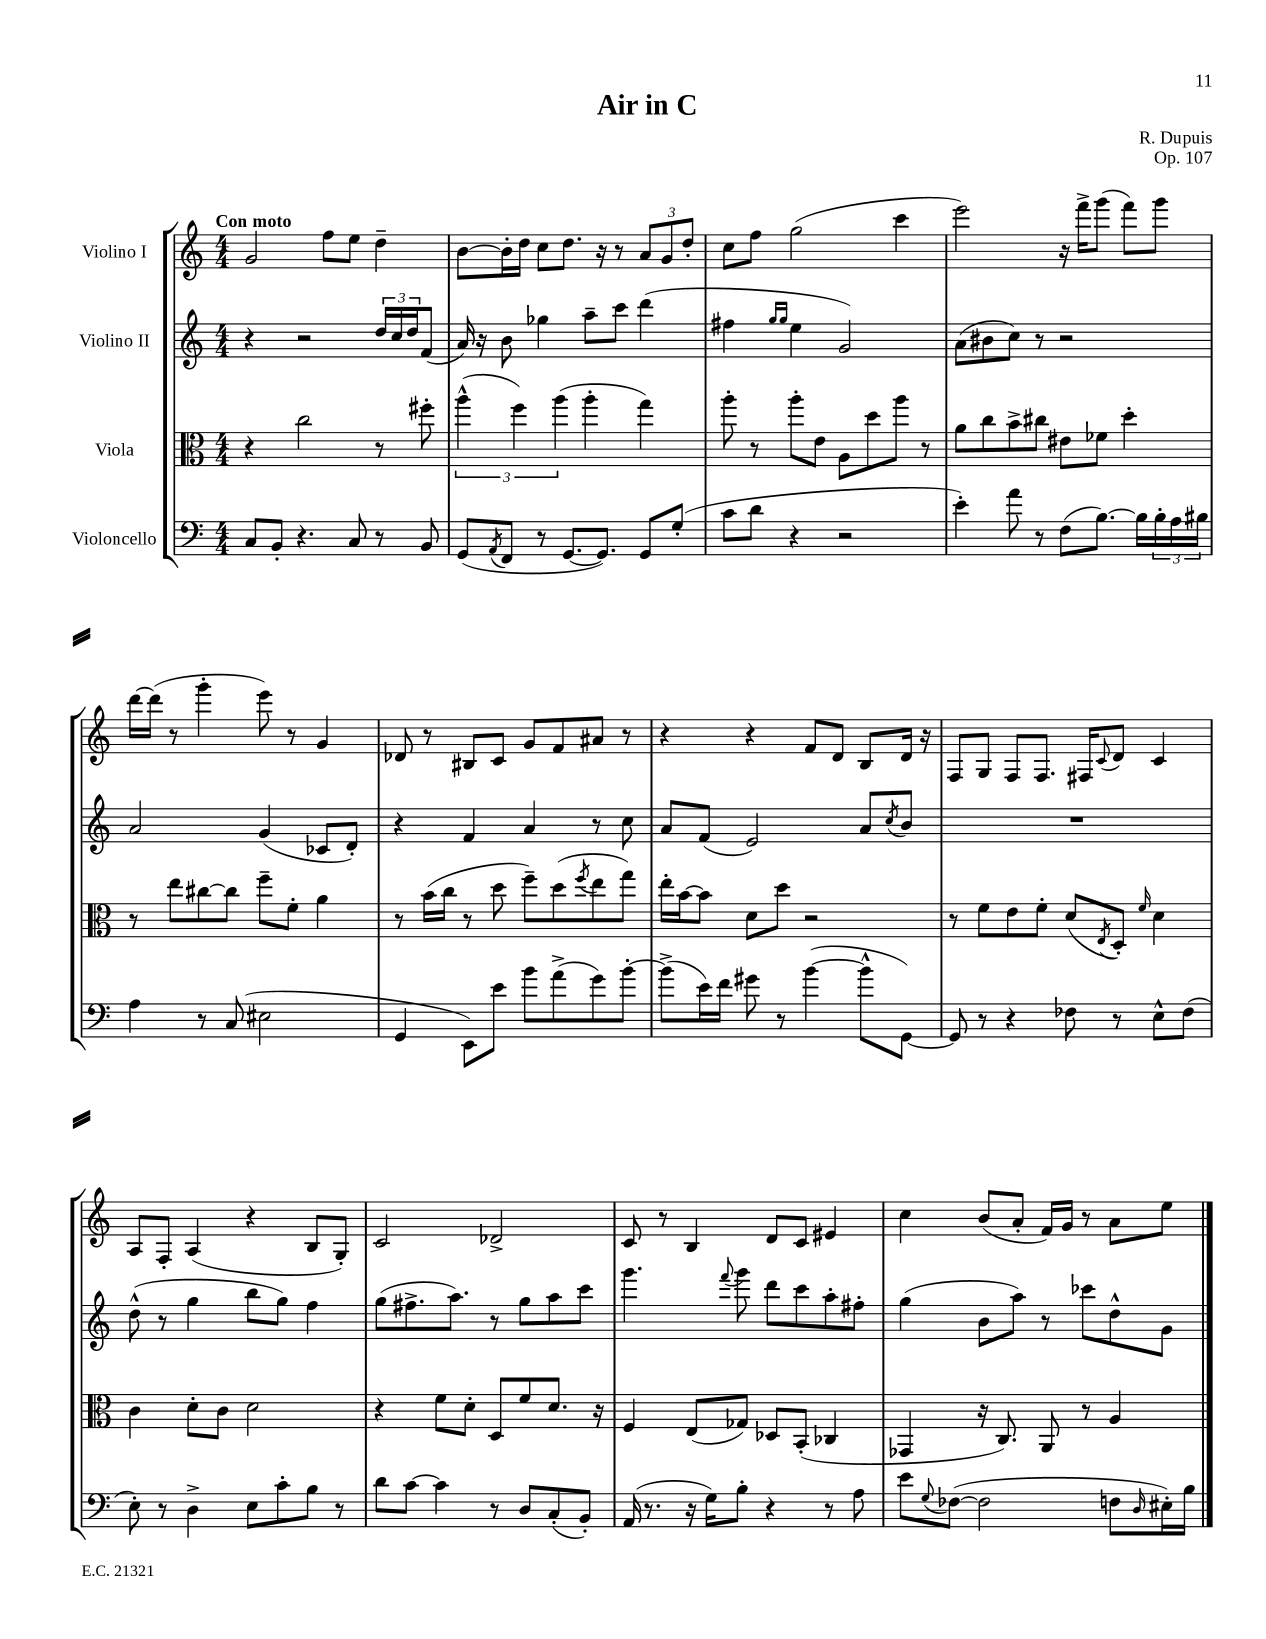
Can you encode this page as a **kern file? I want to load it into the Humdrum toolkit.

**kern	**kern	**kern	**kern
*staff4	*staff3	*staff2	*staff1
*clefF4	*clefC3	*clefG2	*clefG2
*k[]	*k[]	*k[]	*k[]
*M4/4	*M4/4	*M4/4	*M4/4
8C	4r	4r	2g
8BB'	.	.	.
4.r	2cc	2r	.
.	.	.	8ff
8C	.	.	8ee
8r	8r	24dd	4dd~
.	.	24cc	.
.	.	24dd	.
8BB	8ff#'	(8f	.
=	=	=	=
(8GG	(6aa^^	16a)	[8b
.	.	16r	.
8qAA	.	.	.
8FF	.	8b	16b']
.	6ff)	.	.
.	.	.	16dd
8r	.	4gg-	8cc
.	(6aa	.	.
[8.GG	.	.	8.dd
.	4aa'	8aa~	.
8.GG])	.	.	16r
.	.	8ccc	8r
8GG	4gg)	(4ddd	12a
.	.	.	12g
(8G'	.	.	.
.	.	.	12dd'
=	=	=	=
8c	8aa'	4ff#	8cc
8d	8r	.	8ff
.	.	16qqgg	.
.	.	16qqgg	.
4r	8aa'	4ee	(2gg
.	8e	.	.
2r	8A	2g)	.
.	8dd	.	.
.	8aa	.	4ccc
.	8r	.	.
=	=	=	=
4e')	8a	(8a	2eee)
.	8cc	8b#	.
8a	8b^	8cc)	.
8r	8cc#	8r	.
(8F	8e#	2r	16r
.	.	.	16fff^
[8.B)	8f-	.	(8ggg
.	4dd'	.	8fff)
16B]	.	.	.
24B'	.	.	8ggg
24A	.	.	.
24B#	.	.	.
=	=	=	=
4A	8r	2a	[16ddd
.	.	.	(16ddd]
.	8ee	.	8r
8r	[8cc#	.	4ggg'
(8C	8cc#]	.	.
2E#	8ff~	(4g	8eee)
.	8f'	.	8r
.	4a	8c-	4g
.	.	8d')	.
=	=	=	=
4GG	8r	4r	8d-
.	(16b	.	8r
.	16cc	.	.
8EE)	8r	4f	8B#
8e	8dd	.	8c
8b	8ff~)	4a	8g
(8a^	(8dd	.	8f
.	8qff	.	.
8g)	8ee	8r	8a#
[8b'	8gg)	8cc	8r
=	=	=	=
(8b^]	16ee'	8a	4r
.	[16b	.	.
16e)	8b]	(8f	.
16f	.	.	.
8g#	8d	2e)	4r
8r	8dd	.	.
([4b	2r	.	8f
.	.	.	8d
8b^^]	.	8a	8B
.	.	8qcc	.
[8GG)	.	8b	16d
.	.	.	16r
=	=	=	=
8GG]	8r	1r	8F
8r	8f	.	8G
4r	8e	.	8F
.	8f'	.	8.F
8F-	(8d	.	.
.	.	.	16F#
.	8qE	.	8qqc
8r	8D')	.	8d
.	16qqf	.	.
8E^^	4d	.	4c
(8F-	.	.	.
=	=	=	=
8E')	4c	(8dd^^	8A
8r	.	8r	8F'
4D^	8d'	4gg	(4A
.	8c	.	.
8E	2d	8bb	4r
8c'	.	8gg)	.
8B	.	4ff	8B
8r	.	.	8G')
=	=	=	=
8d	4r	(8gg	2c
[8c	.	8.ff#^	.
4c]	8f	.	.
.	.	8.aa)	.
.	8d'	.	.
8r	8D	8r	2d-^
8D	8f	8gg	.
(8C'	8.d	8aa	.
8BB')	.	8ccc	.
.	16r	.	.
=	=	=	=
(16AA	4F	4.ggg	8c
8.r	.	.	.
.	.	.	8r
16r	(8E	.	4B
16G)	.	.	.
.	.	8qqfff	.
8B'	8G-)	8ggg	.
4r	8D-	8ddd	8d
.	(8BB'	8ccc	8c
8r	4C-	8aa'	4e#
8A	.	8ff#'	.
=	=	=	=
8e	4GG-	(4gg	4cc
8qqG	.	.	.
([8F-	.	.	.
2F-]	16r	8b	(8b
.	8.C)	.	.
.	.	8aa)	8a'
.	8AA	8r	16f)
.	.	.	16g
.	8r	8ccc-	8r
8F	4A	8dd^^	8a
16qqD	.	.	.
16E#')	.	8g	8ee
16B	.	.	.
==	==	==	==
*-	*-	*-	*-
